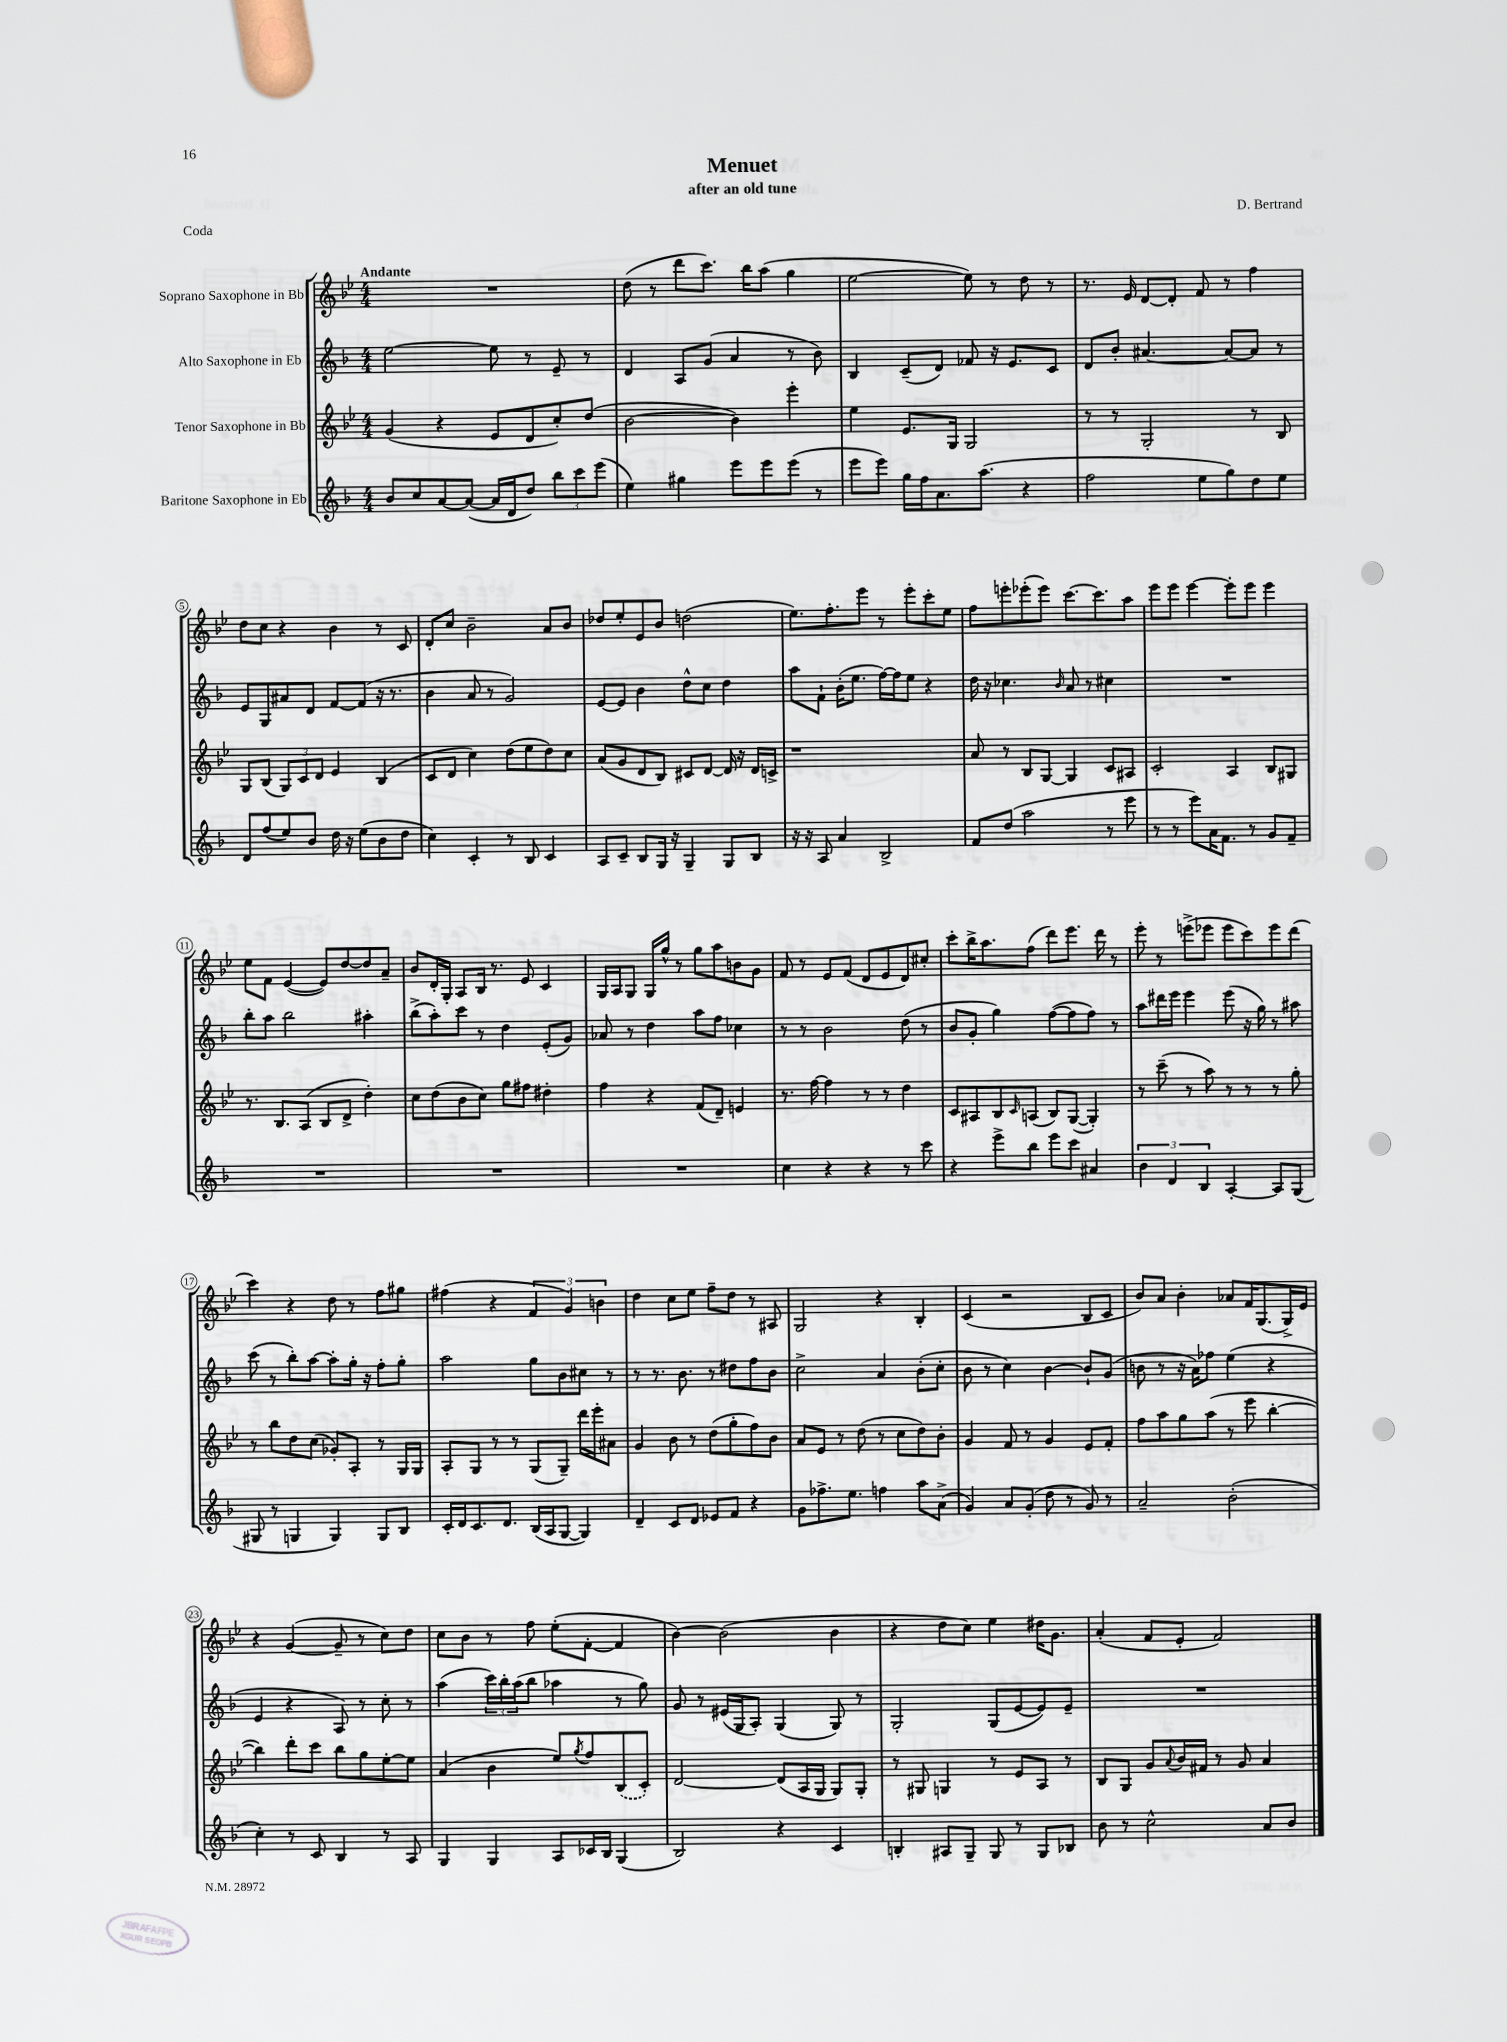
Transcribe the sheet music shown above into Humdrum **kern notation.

**kern	**kern	**kern	**kern
*part4	*part3	*part2	*part1
*staff4	*staff3	*staff2	*staff1
*I"Baritone Saxophone in Eb	*I"Tenor Saxophone in Bb	*I"Alto Saxophone in Eb	*I"Soprano Saxophone in Bb
*clefG2	*clefG2	*clefG2	*clefG2
*k[b-]	*k[b-e-]	*k[b-]	*k[b-e-]
*M4/4	*M4/4	*M4/4	*M4/4
=1	=1	=1	=1
!	!	!	!LO:TX:a:B:t=Andante
8b-/L	(4g/	[2ee\	1r
8cc/	.	.	.
[8a/	4r	.	.
(8a/J_	.	.	.
16a/LL]	8e-/L	8ee\]	.
16d/J	.	.	.
8dd/J)	8d/	8r	.
12bb-\L	8cc'/)	8e~/	.
12ccc\	.	.	.
.	(8dd/J	8r	.
(12eee\J	.	.	.
=2	=2	=2	=2
4ee\)	[2b-\	4d/	(8dd\
.	.	.	8r
4gg#X\	.	8A/L	8ddd\L
.	.	(8g/J	8.ccc\J)
8eee\L	4b-\])	4a/	.
.	.	.	16bb-\KL
8eee\	.	.	(8aa\J
(8eee\J	4eee-'\	8r	4gg\
8r	.	8b-\)	.
=3	=3	=3	=3
8eee\L	4ee-\	4B-/	[2ee-\
8eee\J)	.	.	.
16gg\LL	8.e-/L	(8c~/L	.
16ff\J	.	.	.
8.a\	.	8d/J)	.
.	16G/Jk	.	.
.	2G/	8f-X/	8ee-\])
(8.aa\J	.	.	.
.	.	16r	8r
.	.	8.e/L	.
4r	.	.	8dd\
.	.	8c/J	8r
=4	=4	=4	=4
2ff\	8r	8d/L	8.r
.	8r	8b-'/J	.
.	.	.	16e-/
.	2G'/	[4.a#X/	[8d/L
.	.	.	8d'/J]
8ee\L	.	.	8f/
8gg\)	.	8a#/L_	8r
8dd\	8r	8a#/J]	4ff\
8ee\J	8B-/	8r	.
!!LO:LB:g=z
=5	=5	=5	=5
8d/L	8G/L	8e/L	8dd\L
(8ff/	(8B-/J	8G/	8cc\J
8ee/)	12G/L)	8a#X/	4r
.	12c/	.	.
8b-/J	.	8d/J	.
.	12d/J	.	.
16dd\	4e-/	[8f/L	4b-\
16r	.	.	.
(8ee\L	.	(8f/J]	.
8b-\	(4B-/	16r	8r
.	.	8.r	.
8dd\J	.	.	8c/
=6	=6	=6	=6
4cc\)	8c/L	4b-\	8d'/L
.	8d/J	.	8cc/J
4c'/	4cc\)	8a/	2b-~\
.	.	8r	.
8r	(8dd\L	2g/)	.
8B-/	8ee-\	.	.
4c/	8dd\)	.	8a/L
.	8cc\J	.	8b-/J
=7	=7	=7	=7
8A/L	(8a/L	[8e/L	8dd-X/L
8c~/J	8g/	8e/J]	8ee-'/
8B-/L	8d/	4b-\	8e-/
16G/Jk	8B-/J)	.	8b-/J
16r	.	.	.
4G~/	8c#X/L	8dd^^\L	(2ddn\
.	[8d/J	8cc\J	.
8G/L	16d/]	4dd\	.
.	16r	.	.
8B-/J	16d/LL	.	.
.	16cn^/JJ	.	.
=8	=8	=8	=8
16r	1r	8aa\L	8.ee-\L)
16r	.	.	.
8A/	.	8f`\J	.
.	.	.	8.ff'\
4a/	.	(16b-'\KL	.
.	.	8.ee\J	.
.	.	.	8eee-\J
2B-^/	.	[16ff\LL)	8r
.	.	16ff\J]	.
.	.	8ee\J	8eee-'\L
.	.	4r	8ccc'\
.	.	.	8ee-\J
=9	=9	=9	=9
8f/L	8a/	16dd\	8ff\L
.	.	16r	.
(8dd/J	8r	4.cc-X\	8eeen'\
2aa\	8B-/L	.	(8eee-X'\
.	[8G/J	.	8eee-\J)
.	.	16qqb-/	.
.	4G/]	8a/	[8.ccc\L
.	.	8r	.
.	.	.	8.ccc\]
8r	8c/L	4cc#X\	.
8eee\	8A#X/J	.	8aa\J
=10	=10	=10	=10
8r	2c'/	1r	8eee-\L
8r	.	.	8eee-\J
8eee\L)	.	.	[4eee-\
16a\K	.	.	.
8.f\J	.	.	.
.	4A/	.	8eee-'\L]
8r	.	.	8eee-\J
8g/L	8B-/L	.	4eee-\
8f~/J	8G#X/J	.	.
!!LO:LB:g=z
=11	=11	=11	=11
1r	8.r	8bb-'\L	8ee-\L
.	.	8aa\J	8f\J
.	8.B-/L	.	.
.	.	2bb-\	([4e-/
.	(8A/J	.	.
.	8B-/L	.	8e-/L])
.	8d^/J	.	[8dd/
.	4dd'\)	4aa#X'\	8dd/]
.	.	.	8a~/J
=12	=12	=12	=12
1r	8cc\L	(8bb-^\L	8b-/L
.	(8dd\	8aa'\)	16d'/L
.	.	.	16G'/JJ
.	8b-\	8ccc\J	8A/L
.	8cc\J)	8r	16B-/Jk
.	.	.	8.r
.	8gg\L	4dd\	.
.	8ff#X\J	.	8e-/
.	4dd#X'\	(8e'/L	4c/
.	.	8g/J)	.
=13	=13	=13	=13
1r	4ff\	8a-X/	16G/LL
.	.	.	16A/J
.	.	8r	8G/J
.	4r	4dd\	16G/LL
.	.	.	16gg^^/JJ
.	.	.	8r
.	(8f/L	8aa\L	8gg\L
.	8d~/J)	8ff\J	8aa\
.	4en/	4cc-X\	8bn\
.	.	.	8g\J
=14	=14	=14	=14
4cc\	8.r	8r	8f/
.	.	8r	8r
.	[16ff\	.	.
4r	4ff\]	2b-\	8e-/L
.	.	.	(8f/J
4r	8r	.	8d/L
.	8r	.	8e-/
8r	4dd\	(8dd\	8d/)
8ccc\	.	8r	8cc#X'/J
=15	=15	=15	=15
4r	8c/L	8b-/L	8ccc'\L
.	8A#X/	8g'/J	16bb-^\K
.	.	.	8.aa\
8eee^\L	8B-/	4gg\)	.
.	16qqc/	.	.
8bb-\J	(8An/J	.	(8ff\J
8eee\L	8B-/L)	([8ff\L	8ddd\L)
8ccc\J	([8G/J	8ff\]	8.eee-\J
4a#X/	4G'/])	8ff\J)	.
.	.	.	16ddd\
.	.	8r	8r
=16	=16	=16	=16
6b-\	8r	8aa\L	8eee-'\
.	(8ccc~\	16ddd#X\L	8r
6d/	.	.	.
.	.	16eee\JJ	.
.	8r	4eee\	(8eeen^\L
6B-/	.	.	.
.	8aa\)	.	8eee-X\J
[4A'/	8r	(8eee\	8eee-\L
.	8r	16r	8ccc\)
.	.	16gg\)	.
8A/L]	8r	8r	8eee-\
(8G/J	8gg'\	8aa#X\	(8ddd\J
!!LO:LB:g=z
=17	=17	=17	=17
8G#X/	8r	(8ccc\	4ccc\)
8r	8bb-\L	8r	.
4Gn/	8dd\	8bb-'\L)	4r
.	(8cc\J	[8aa\J	.
4G/)	8g-X'/L)	8aa'\L]	8dd\
.	8A'/J	16gg'\Jk	8r
.	.	16r	.
8G/L	8r	8ff'\L	8ff\L
8B-/J	16G/LL	8gg'\J	8gg#X\J
.	16G/JJ	.	.
=18	=18	=18	=18
16c'/LL	8A'/L	2aa\	(4ff#X\
16d/J	.	.	.
8.c/	8G/J	.	.
.	8r	.	4r
8.d/J	.	.	.
.	8r	.	.
(16B-/LL	(8G/L	8gg\L	6f/
16A/J	.	.	.
[8G/J	8G~/J)	8b-\	.
.	.	.	6g/)
4G/])	16ddd\LL	8cc#X\J	.
.	16eee-'\J	.	.
.	.	.	6bn\
.	8a#X\J	8r	.
=19	=19	=19	=19
4d~/	4g/	8r	4dd\
.	.	8.r	.
8c/L	8b-\	.	8cc\L
.	.	8.b-\	.
8d/J	8r	.	8ee-\J
8e-X/L	(8dd\L	8r	8ff~\L
8f/J	8gg'\	8dd#X\L	8dd\J
4r	8ff\)	8ff\	8r
.	8b-\J	8b-\J	8A#X/
=20	=20	=20	=20
8g\L	8a/L	2cc^\	2G/
8.ff-X^\	8e-/J	.	.
.	8r	.	.
8.ee\J	.	.	.
.	(8dd\	.	.
4ffn\	8r	4a/	4r
.	8cc\L	.	.
8aa\L	8dd\)	(8b-'\L	4B-'/
(8a^\J	8b-'\J	8cc'\J	.
=21	=21	=21	=21
4g/)	4g/	8b-\	(4c/
.	.	8r	.
8a/L	8f/	4cc\)	2r
(8g'/J	8r	.	.
8dd\	4g/	[4b-\	.
8r	.	.	.
8g/)	8e-/L	8b-`/L]	8B-/L
8r	8f'/J	(8g/J	8c/J
=22	=22	=22	=22
2a~/	8ff\L	8bn\	8b-/L)
.	8aa\	8r	8a/J
.	8gg\	16r	4b-'\
.	.	16a\KL)	.
.	(8aa\J	8ff-X\J	.
(2b-'\	8r	(4ee\	8a-X/L
.	8eee-\	.	16f/K
.	.	.	(8.G/
.	[4bb-'\	4r	.
.	.	.	16G^/L)
.	.	.	16e-/JJ
!!LO:LB:g=z
=23	=23	=23	=23
4cc'\)	4bb-\])	4e/	4r
8r	8ddd'\L	4r	([4g/
8c/	8ccc\J	.	.
4B-/	8bb-\L	8A/)	8g~/]
.	8gg\	8r	8r
8r	[8ee-'\	8cc'\	8cc\L)
8A/	8ee-\J]	8r	8dd\J
=24	=24	=24	=24
4G/	(4a/	(4aa\	8cc\L
.	.	.	8b-\J
4G/	4b-\	24ccc\LL)	8r
.	.	24bb-'\	.
.	.	(24aa\J	.
.	.	8bb-\J	8ff\
8A/L	8ee-/L)	4aa-X\	(8ee-'\L
.	8qgg/	.	.
16c-X/L	8ff/	.	[8f'\J
16B-/JJ	.	.	.
(4G/	(8B-/	8r	4f/]
.	8c'/J)	8gg\)	.
=25	=25	=25	=25
2B-/)	[2d/	8g/	[4b-\)
.	.	8r	.
.	.	(16e#X/LL	(2b-\]
.	.	16G/J	.
.	.	8A'/J)	.
4r	(8d/L]	(4G/	.
.	16A/L	.	.
.	16G/JJ	.	.
4c/	8G/L)	8G/)	4b-\
.	8G'/J	8r	.
=26	=26	=26	=26
4Bn'/	8r	2G'/	4r
.	8G#X/	.	.
8A#X/L	4Gn/	.	8dd\L
8G~/J	.	.	8cc\J)
8G/	8r	(8G/L	4ee-\
8r	8e-/L	[8e/	.
8G/L	8A/J	8e/])	16dd#X\KL
.	.	.	8.g\J
8B-X/J	8r	8e~/J	.
=27	=27	=27	=27
8b-\	8B-/L	1r	(4a'/
8r	8G/J	.	.
2cc^^\	8g/L	.	8f/L
.	8qqa/	.	.
.	16b-/L	.	8e-'/J
.	16f#X/JJ	.	.
.	8r	.	2f/)
.	8g/	.	.
8a/L	4a/	.	.
8b-/J	.	.	.
==	==	==	==
*-	*-	*-	*-
